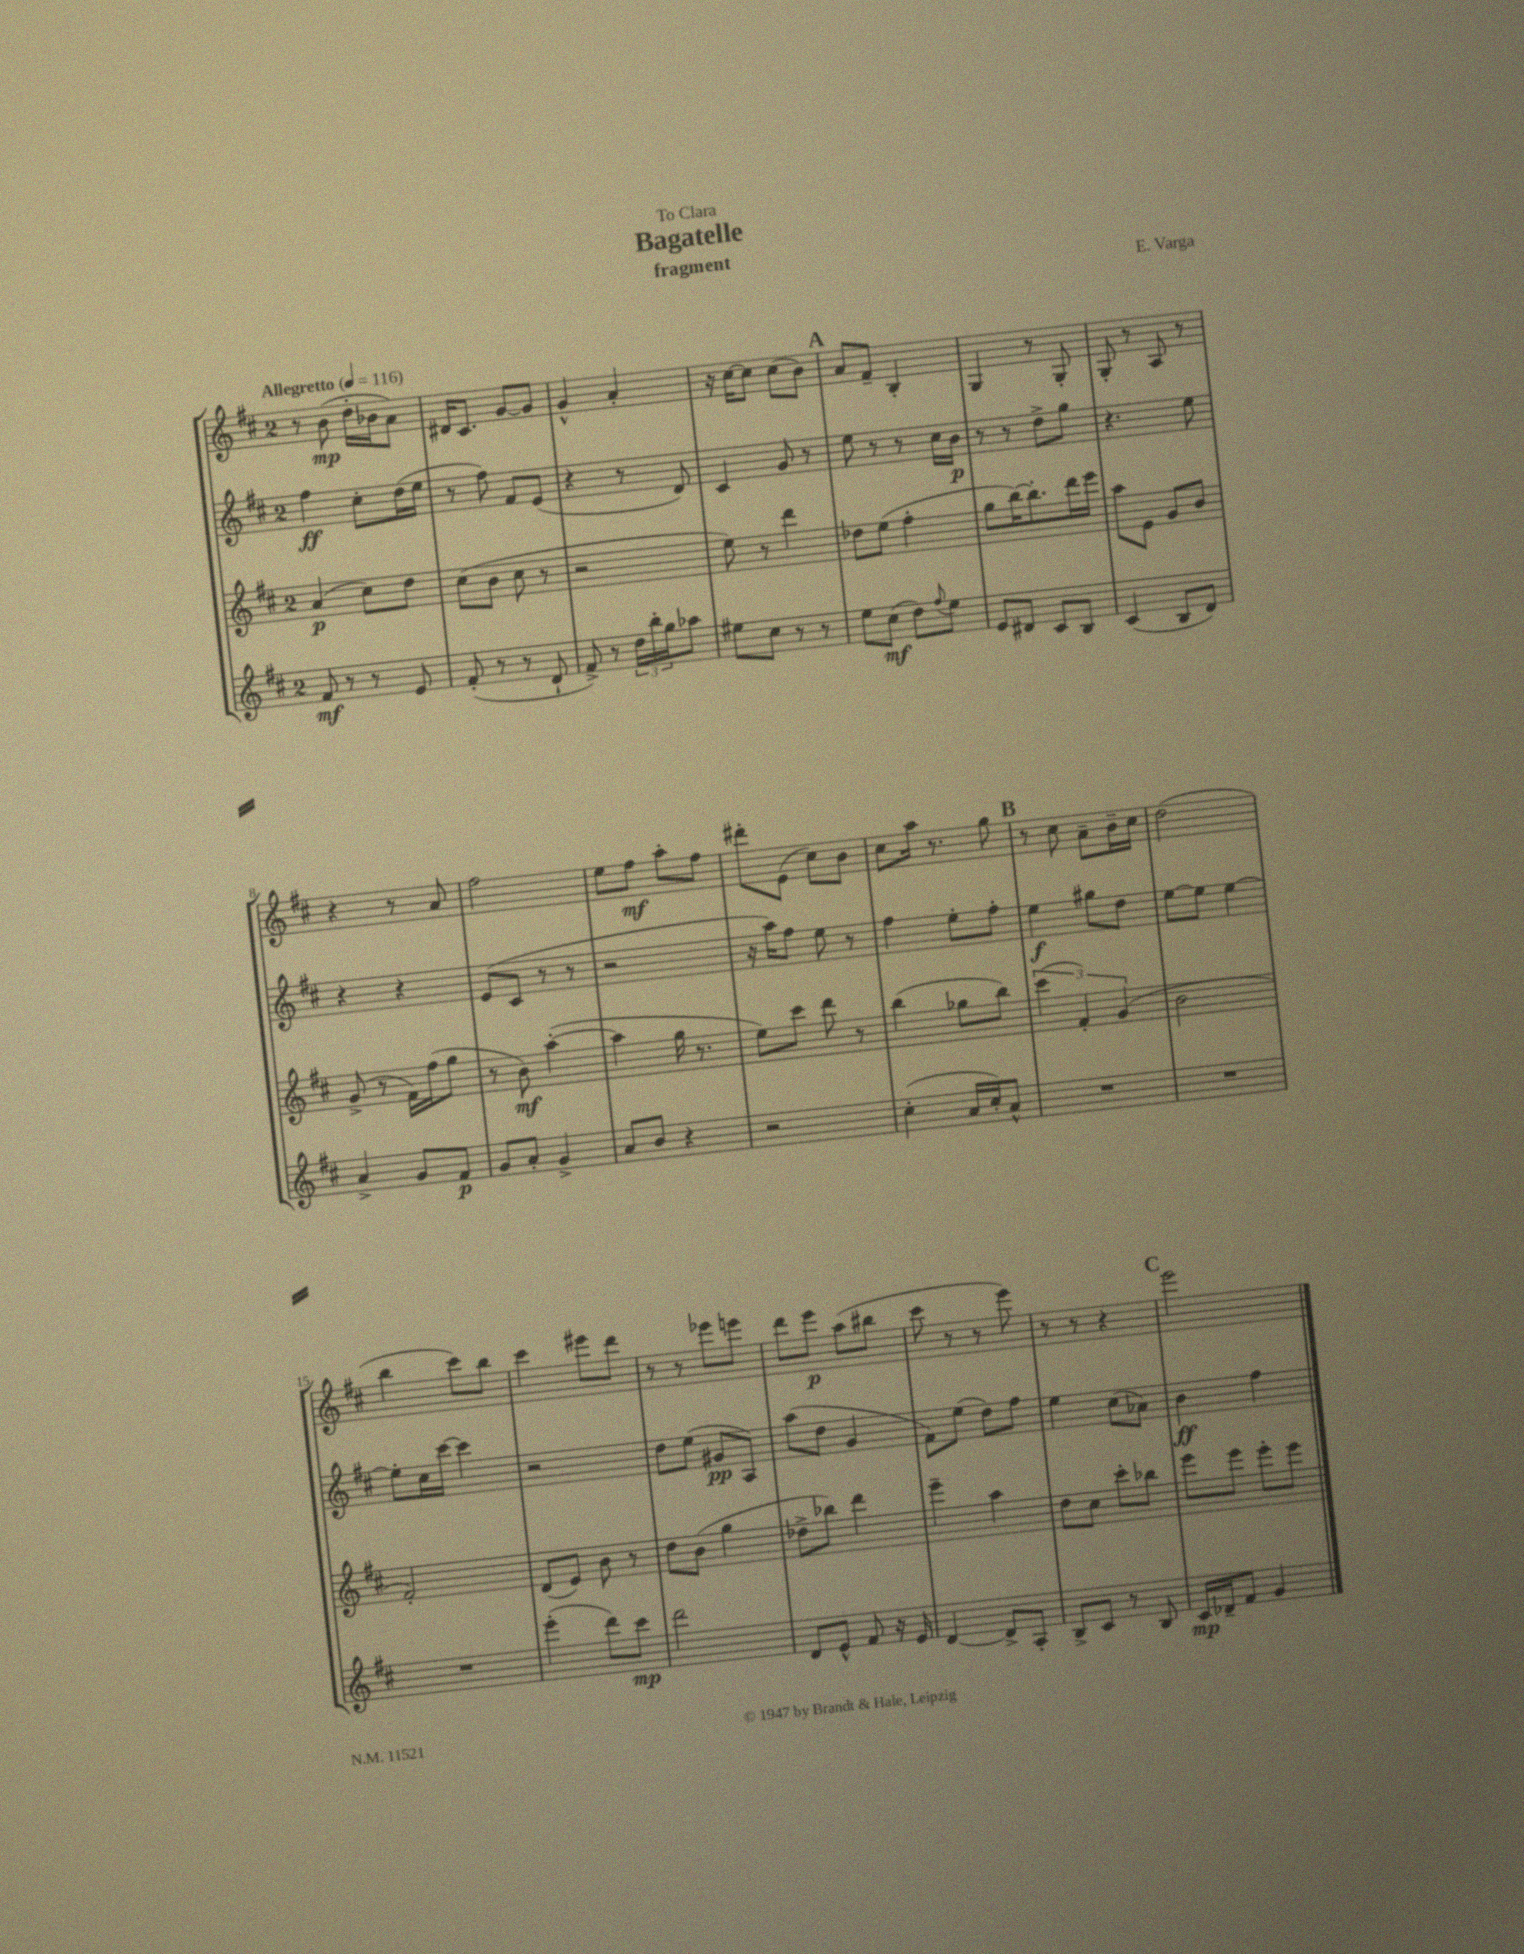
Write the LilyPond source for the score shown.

\header { title = "Bagatelle" composer = "E. Varga" subtitle = "fragment" dedication = "To Clara" }
<<
\new StaffGroup <<
\new Staff = "s0" {
    \clef treble \key d \major \once \override Staff.TimeSignature.style = #'single-digit \time 2/4 \tempo "Allegretto" 4 = 116
    r8 b'8\mp( d''16-. bes'16 a'8) |
    dis'16 cis'8. g'8~ g'8 |
    g'4-^ a'4-. |
    r16 cis''16~ cis''8 cis''8( b'8) |
    \mark \markup { \bold "A" } a'8 fis'8-- b4-. |
    g4 r8 g8-. |
    g8-. r8 a8 r8 |
    r4 r8 a'8 |
    fis''2 |
    e''8 fis''8\mf a''8-. fis''8 |
    dis'''8-. e'8( cis''8) b'8 |
    cis''8 a''16 r8. g''8 |
    \mark \markup { \bold "B" } r8 cis''8 a'8-- b'16-- cis''16 |
    d''2( |
    b''4 cis'''8) b''8 |
    cis'''4 eis'''8 d'''8 |
    r8 r8 ees'''8 e'''8 |
    d'''8 e'''8\p a''8( bis''8 |
    cis'''8 r8 r8 e'''8) |
    r8 r8 r4 |
    \mark \markup { \bold "C" } e'''2 \bar "|." |
}
\new Staff = "s1" {
    \clef treble \key d \major \once \override Staff.TimeSignature.style = #'single-digit \time 2/4
    fis''4\ff cis''8-. d''16( e''16 |
    r8 fis''8) fis'8 e'8( |
    r4 r8 d'8) |
    cis'4 g'8 r8 |
    \mark \markup { \bold "A" } e''8 r8 r8 cis''16 b'16\p |
    r8 r8 d''8-> g''8 |
    r4. e''8 |
    r4 r4 |
    e'8( cis'8 r8 r8 |
    r2 |
    r16 a''16) fis''8 e''8 r8 |
    fis''4 e''8-. fis''8-. |
    \mark \markup { \bold "B" } e''4\f gis''8 d''8 |
    e''8~ e''8 e''4~ |
    e''8-. cis''16 cis'''16~ cis'''4 |
    r2 |
    d''8 e''8( gis'8\pp a8) |
    a''8( d''8 g'4 |
    fis'8) e''8( d''8) fis''8 |
    e''4 cis''8( aes'8) |
    \mark \markup { \bold "C" } b'4\ff fis''4 \bar "|." |
}
\new Staff = "s2" {
    \clef treble \key d \major \once \override Staff.TimeSignature.style = #'single-digit \time 2/4
    a'4\p( cis''8) d''8 |
    cis''8( b'8 cis''8 r8 |
    r2 |
    e''8) r8 d'''4 |
    \mark \markup { \bold "A" } des''8 e''8( fis''4-. |
    g''8 b''16~) b''8.-. d'''16 e'''16 |
    a''8 e'8 g'8 b'8 |
    g'8->( r8 fis'16) fis''16( g''8 |
    r8 b'8\mf) a''4~-.( |
    a''4 g''16 r8. |
    e''8) cis'''8 d'''8 r8 |
    b''4( ges''8 b''8) |
    \mark \markup { \bold "B" } \tuplet 3/2 { cis'''4( fis'4-.) g'4( } |
    b'2 |
    fis'2-.) |
    d'8( e'8) b'8 r8 |
    d''8 b'8( g''4 |
    des''8-> bes''8) d'''4 |
    e'''4-- a''4 |
    d''8 cis''8 cis'''8-. bes''8 |
    \mark \markup { \bold "C" } e'''8 e'''8 e'''8-. e'''8 \bar "|." |
}
\new Staff = "s3" {
    \clef treble \key d \major \once \override Staff.TimeSignature.style = #'single-digit \time 2/4
    fis'8\mf r8 r8 e'8 |
    fis'8-.( r8 r8 d'8-! |
    fis'8->) r8 \tuplet 3/2 { d''16 b''16-. g''16 } aes''8 |
    eis''8 cis''8 r8 r8 |
    \mark \markup { \bold "A" } e''8 cis''8\mf( d''8) \appoggiatura { fis''8 } e''8 |
    e'8 dis'8 cis'8 b8 |
    cis'4( b8 d'8) |
    a'4-> g'8 fis'8\p |
    g'8 a'8-. g'4-> |
    a'8 b'8 r4 |
    r2 |
    cis''4-.( a'16 cis''16-.) a'8-^ |
    \mark \markup { \bold "B" } R2 |
    R2 |
    R2 |
    e'''4-.( d'''8) cis'''8\mp |
    d'''2 |
    d'8 e'8-^ fis'8 r16 e'16 |
    d'4~ d'8-> a8-. |
    b8-> cis'8 r8 b8 |
    \mark \markup { \bold "C" } cis'16\mp des'16-- fis'8 g'4 \bar "|." |
}
>>
>>
